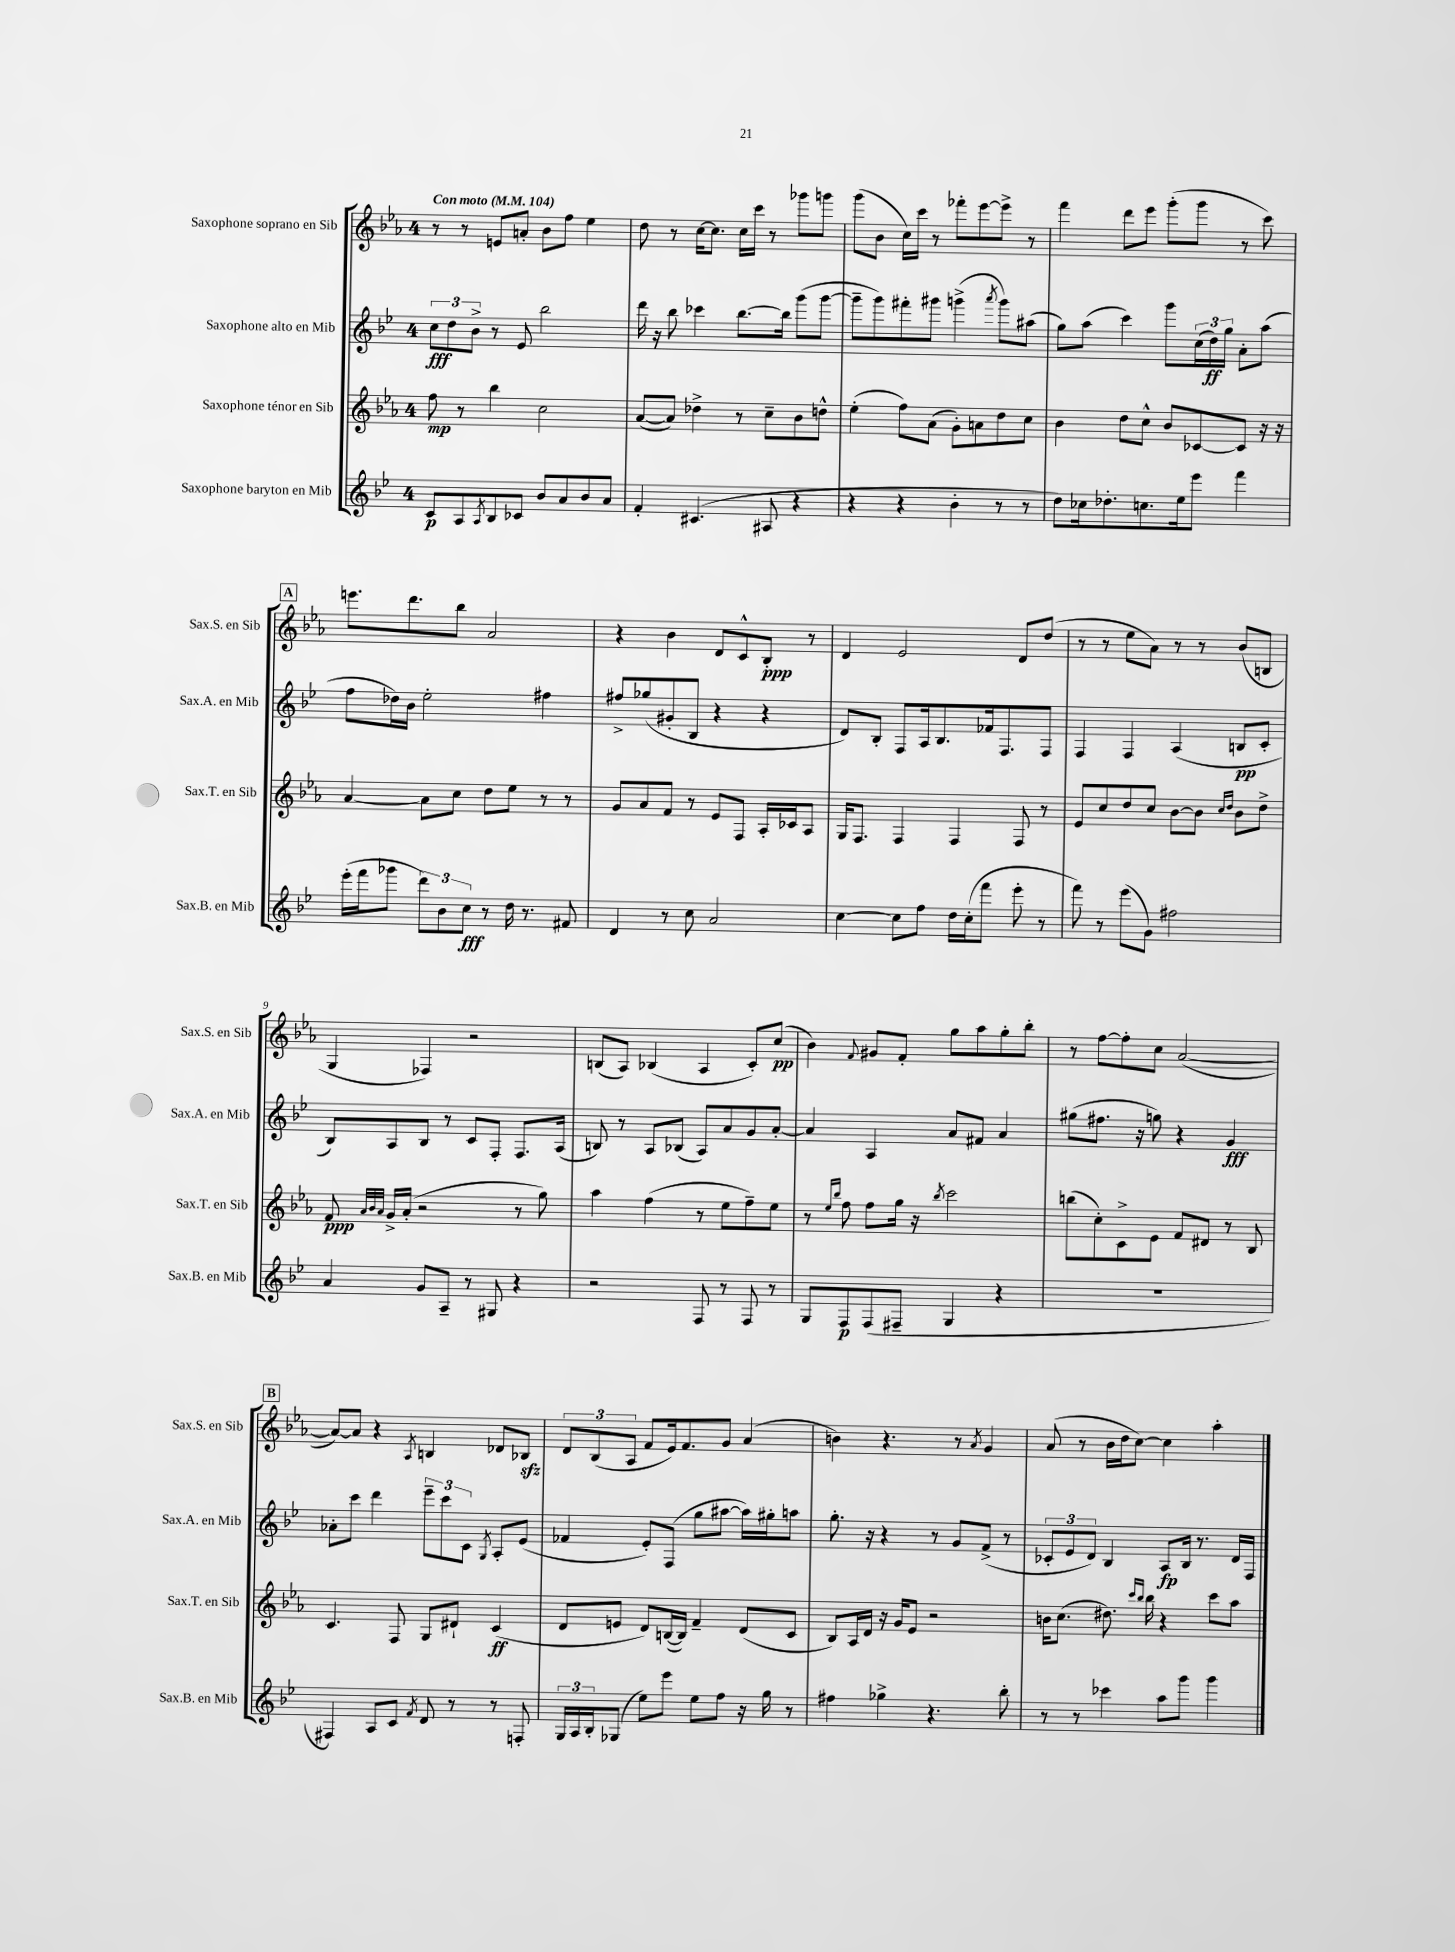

**kern	**kern	**kern	**kern
*staff4	*staff3	*staff2	*staff1
*clefG2	*clefG2	*clefG2	*clefG2
*k[b-e-]	*k[b-e-a-]	*k[b-e-]	*k[b-e-a-]
*M4/4	*M4/4	*M4/4	*M4/4
*MM104	*MM104	*MM104	*MM104
8c	8ff	12cc	8r
.	.	12dd	.
8A	8r	.	8r
.	.	12b-^	.
8qA	.	.	.
8B-	4bb-	8r	8e
8c-	.	8e-	8a'
8b-	2cc	2bb-	8b-
8a	.	.	8ff
8b-	.	.	4ee-
8a	.	.	.
=	=	=	=
4f'	([8a-	16ddd	8dd
.	.	16r	.
.	8a-])	8bb-	8r
(4.c#	4dd-^	4ccc-	[16cc
.	.	.	8.cc]
.	8r	[8.bb-	16cc
.	.	.	16ccc
8A#	8cc~	.	8r
.	.	16bb-]	.
4r	8b-	(8ggg	8ggg-
.	8dd^^	[8ggg	8ggg
=	=	=	=
4r	(4ee-'	8ggg~]	(8ggg
.	.	8ggg)	8b-
4r	8ff)	8fff#'	16cc)
.	.	.	16ccc
.	(8a-	8ggg#	8r
4b-'	8g')	(4ggg^	8fff-'
.	8a	.	[8eee-
.	.	8qaaa	.
8r	8dd	8ggg)	8eee-^]
8r	8cc	(8aa#	8r
=	=	=	=
8dd)	4b-	8gg)	4fff
16cc-	.	(8aa	.
8.dd-'	.	.	.
.	8dd	4ccc)	8ddd
8.cc	8cc^^	.	8eee-
.	8b-	8ggg	(8ggg'
16ee-	.	.	.
8eee-	[8c-	(24cc	8ggg
.	.	24dd)	.
.	.	24gg	.
4fff	8c-]	8a'	8r
.	16r	(8aa	8ccc)
.	16r	.	.
=	=	=	=
(16eee-'	[4a-	8ff	8.eee
16fff	.	.	.
8ggg-	.	16dd-)	.
.	.	16b-	8.ddd
12ddd)	8a-]	2ee-'	.
12b-	.	.	.
.	8cc	.	8bb-
12cc	.	.	.
8r	8dd	.	2a-
16dd	8ee-	.	.
8.r	.	.	.
.	8r	4ff#	.
8f#	8r	.	.
=	=	=	=
4d	8g	8ff#^	4r
.	8a-	(8gg-	.
8r	8f	8g#'	4b-
8cc	8r	8B-	.
2a	8e-	4r	8d
.	8F	.	8c^^
.	16A-'	4r	8B-'
.	16c-	.	.
.	8A-	.	8r
=	=	=	=
[4cc	16G	8d)	4d
.	8.F	.	.
.	.	8B-'	.
8cc]	4F	8F	2e-
8ff	.	16A	.
.	.	8.B-	.
16dd	4F	.	.
(16cc'	.	.	.
8fff	.	16f-	.
.	.	8.F	.
8eee-'	8F	.	8d
8r	8r	8F	(8dd
=	=	=	=
8fff)	8e-	4F	8r
8r	8cc	.	8r
(8eee-	8dd	4F	8ee-
8g)	8cc	.	8a-)
2ff#	[8b-	(4A	8r
.	8b-]	.	8r
.	16qqcc	.	.
.	16qqdd	.	.
.	8b-	8B	(8b-
.	8dd^	8c'	8B
=	=	=	=
4a	8f	8B-)	4G
.	32qqa-	.	.
.	32qqb-	.	.
.	32qqa-	.	.
.	16g^	8A	.
.	(16a-'	.	.
8g	2r	8B-	4F-)
8A~	.	8r	.
8r	.	8c	2r
8G#	.	8F'	.
4r	8r	8.F	.
.	8gg)	.	.
.	.	(16A	.
=	=	=	=
2r	4aa-	8B)	(8B
.	.	8r	8A-)
.	(4ff	8A	(4B-
.	.	(8B-	.
8F	8r	8A)	4A-
8r	8ee-	8a	.
8F	8ff~)	8g	8c')
8r	8ee-	[8a'	(8cc
=	=	=	=
8G	8r	4a]	4b-)
.	16qqee-	.	.
.	16qqbb-	.	.
8F	8ff	.	.
.	.	.	8qqf
(8F	8ff	4A	8g#
8F#~	16gg	.	8f'
.	16r	.	.
.	8qbb-	.	.
4G	2ccc	8a	8gg
.	.	8f#	8aa-
4r	.	4a	8gg'
.	.	.	8bb-'
=	=	=	=
1r	(8bb	(8gg#	8r
.	8cc')	8.ff#	[8ff
.	8c^	.	8ff']
.	.	16r	.
.	8e-	8gg)	8cc
.	8f	4r	([2a-
.	8d#	.	.
.	8r	4g	.
.	8B-	.	.
=	=	=	=
4F#)	4.c	8a-'	8a-_)
.	.	8ccc	8a-]
8A	.	4ddd	4r
8c	8F	.	.
8qf	.	.	8qA-
8d	8G	12eee-~	4B
.	.	12ccc	.
8r	8d#`	.	.
.	.	12c	.
.	.	8qG	.
8r	(4c	8A'	8d-
8F'	.	(8e-	8B-
=	=	=	=
24G	8d	4f-	12d
24A	.	.	.
24B-'	.	.	(12B-
(8G-	8e	.	.
.	.	.	12A-
8ee-)	8d)	8e-')	8f
8eee-	([16B	(8F	16e-)
.	16B])	.	8.f
8ee-	4f~	8gg	.
8ff	.	[8aa#	8g
16r	(8d	16aa#])	(4a-
16gg	.	16gg#'	.
8r	8c	8aa	.
=	=	=	=
4ff#	8B-)	8.gg'	4b)
.	16A-	.	.
.	16d	16r	.
4gg-^	16r	4r	4.r
.	16g	.	.
.	8e-	.	.
4.r	2r	8r	.
.	.	8g	8r
.	.	.	8qa-
.	.	(8f^	4g
8bb-'	.	8r	.
=	=	=	=
8r	16b	12c-'	(8a-
.	(8.cc	.	.
.	.	12e-	.
8r	.	.	8r
.	.	12d)	.
4ccc-	8.dd#)	4B-	16b-
.	.	.	16dd
.	.	.	[8cc)
.	16qqccc	.	.
.	16qqbb-	.	.
.	16bb-	.	.
8aa	4r	8A	4cc]
8ggg	.	16B-	.
.	.	8.r	.
4ggg	8ccc	.	4aa-'
.	8aa-	16d	.
.	.	16F	.
==	==	==	==
*-	*-	*-	*-
